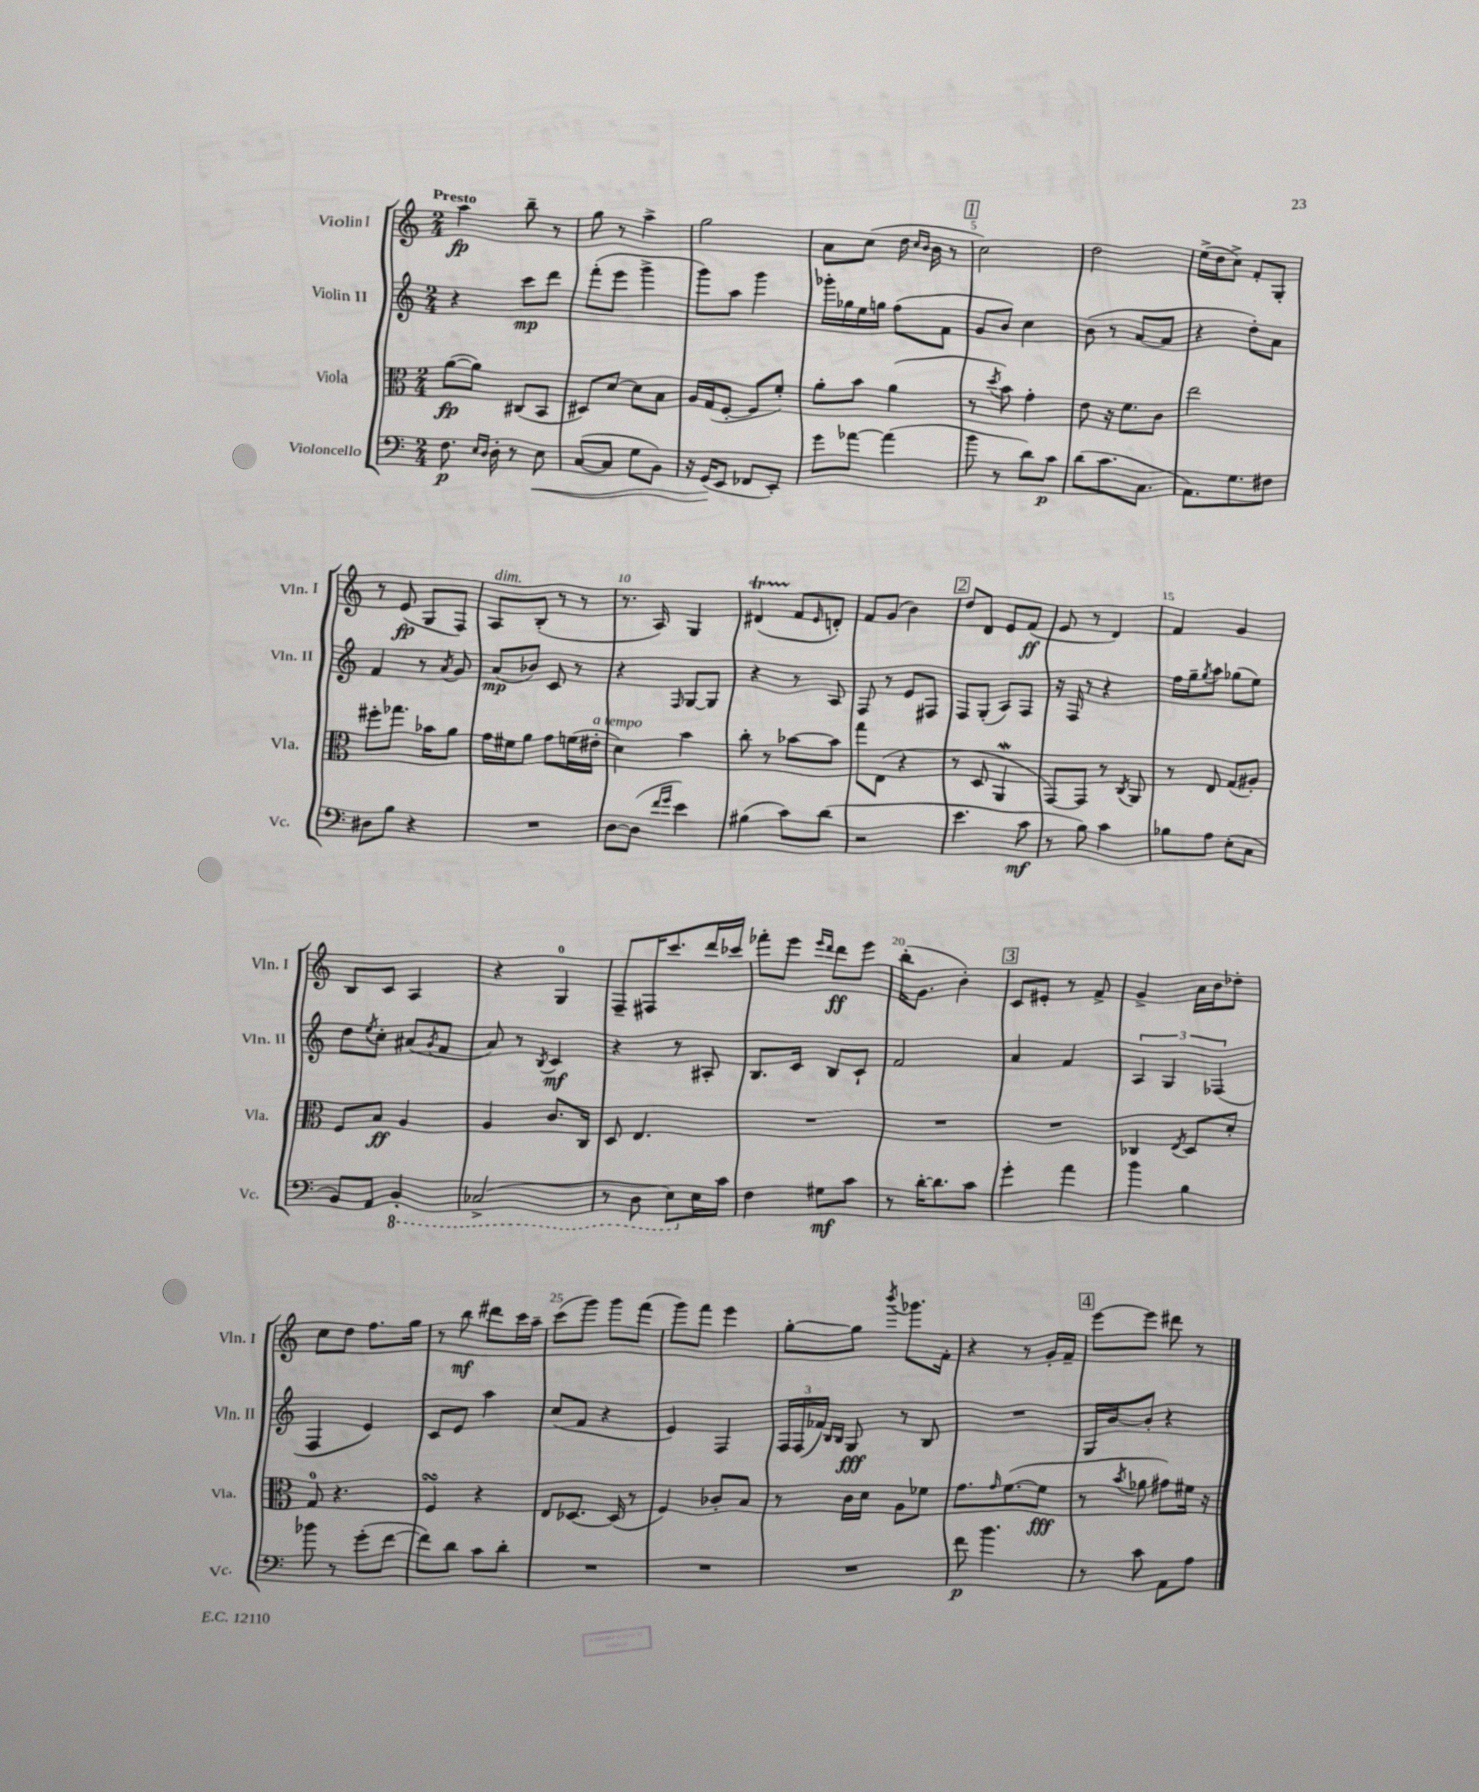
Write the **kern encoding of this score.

**kern	**kern	**kern	**kern
*staff4	*staff3	*staff2	*staff1
*clefF4	*clefC3	*clefG2	*clefG2
*k[]	*k[]	*k[]	*k[]
*M2/4	*M2/4	*M2/4	*M2/4
8.F	([8a	4r	4aa
.	8a])	.	.
16qqE	.	.	.
16qqD	.	.	.
16D'	.	.	.
8r	(8C#	8ccc	8bb~
8E	8BB	8ddd	8r
=	=	=	=
([8C	8D#)	(8fff'	8gg
8C]	[8d	8eee	8r
8G	8d]	4ggg^	4aa^
8BB)	8B	.	.
=	=	=	=
16r	16A	8ggg)	2gg
(16GG	(16G	.	.
8EE	[8F'	8aa	.
8FF-	8F]	4ggg	.
8EE')	8f')	.	.
=	=	=	=
8g	8a'	16ggg-'	8a
.	.	16gg-	.
[8a-	8b	16ee	(8cc
.	.	16gg	.
(4a-]	(4a	(8ff	16dd
.	.	.	16qqcc
.	.	.	16qqb
.	.	.	16b
.	.	8f	8r
=	=	=	=
8b	8r	8g	2cc)
.	8qdd	.	.
8r	8b)	8b)	.
8d)	4g'	4cc	.
8c	.	.	.
=	=	=	=
(8d	8e	(8b	2dd
8.c	16r	8r	.
.	8.f	.	.
.	.	[8a	.
8.C	.	.	.
.	8c	8a]	.
=	=	=	=
8.AA)	2ee	4r	(16ee^
.	.	.	16dd
.	.	.	8cc^)
8.G	.	.	.
.	.	8dd')	8f'
8F#	.	8a	8G'
=	=	=	=
8D#	8ff#'	4f	8r
8B	8.gg-	.	(8e
4r	.	8r	8G
.	16b-	.	.
.	.	8qa	.
.	8a	8g	8F)
=	=	=	=
2r	16g	(8a	8A
.	16f#	.	.
.	8a	8b-)	(8B'
.	8g	8c	8r
.	(16f	8r	8r
.	16e#'	.	.
=	=	=	=
[8D	4d)	4r	8.r
(8D]	.	.	.
.	.	.	16A)
16qqf	.	.	.
16qqg	.	16qqF	.
4e)	4b	[8G	4G
.	.	8G]	.
=	=	=	=
(4B#	8cc'	4r	(4d#
.	8r	.	.
8c)	[8b-	8r	8f
.	.	.	16qqe
(8d	8b-]	8A	8d')
=	=	=	=
2r	8gg	8F	8f
.	(8E	8r	(8g
.	4r	8e	4b)
.	.	8F#	.
=	=	=	=
4.e	8r	8F	8dd
.	8D	(8G'	8d
.	4AA	8A)	8e
8c	.	8F	(8f
=	=	=	=
8r	[8GG)	16r	8e
.	.	16F	.
8B)	8GG]	8r	8r
4c	8r	4r	4d)
.	8qC	.	.
.	8AA	.	.
=	=	=	=
8B-	8r	16ff	4f
.	.	16gg~	.
.	.	8qgg	.
8A	8E	8aa	.
(8E'	(8G	(8gg-	4g
8C	8A#')	8ee)	.
=	=	=	=
8BB)	8F	8dd	8B
.	.	8qee	.
8AA	8B	8cc'	8c
4BBB'	4A	(8a#	4A
.	.	8qg	.
.	.	8f	.
=	=	=	=
(2CC-^	4A	8a)	4r
.	.	8r	.
.	.	8qB	.
.	8.c	4c	4G
.	16C	.	.
=	=	=	=
8r	8D	4r	8F~
8DD	4.E	.	16F#
.	.	.	8.ccc
8EE)	.	8r	.
16E	.	8A#'	16ddd
16c	.	.	16ccc-
=	=	=	=
4F	2r	8.B	8fff-'
.	.	.	8eee
.	.	16c	.
.	.	.	16qqeee
.	.	.	16qqddd
8G#	.	8B	8ddd
8c	.	8c`	8eee
=	=	=	=
8r	2r	2f	(16bb'
.	.	.	8.g
[16d'	.	.	.
8.d]	.	.	.
.	.	.	4b')
8c	.	.	.
=	=	=	=
4g'	2r	4a	8c
.	.	.	8e#'
4a	.	4f	8r
.	.	.	8f^
=	=	=	=
4b	4C-	6A	4g^
.	.	6G	.
.	8qE	.	.
4B	8D	.	16a
.	.	.	16b
.	.	(6F-	.
.	8d'	.	8dd-'
=	=	=	=
8b-	8G	4F	8cc
8r	4.r	.	8dd
(8g'	.	4e)	8.ff
[8f	.	.	.
.	.	.	16gg
=	=	=	=
8f])	4F	8c	8r
8d	.	8e	8bb
8c	4r	4aa	8ddd#
8d'	.	.	16ccc
.	.	.	16aa~
=	=	=	=
2r	8E	(8cc	(8ccc
.	[8.D-	8f	8ggg)
.	.	4r	8ggg
.	(16D-]	.	.
.	8r	.	(8fff
=	=	=	=
2r	4F)	4e)	8ggg)
.	.	.	8fff
.	8c-'	4F	4eee
.	8B	.	.
=	=	=	=
2r	8r	24F	[8gg'
.	.	(24F	.
.	.	24f-)	.
.	.	16qqB	.
.	.	16qqB	.
.	16c	8G	8gg]
.	16d	.	.
.	.	.	8qbbb
.	8A	8r	8.ggg-
.	8f-	8B	.
.	.	.	16f'
=	=	=	=
8f	8.g	2r	4r
4.b	.	.	.
.	16qqg	.	.
.	([8.f	.	.
.	.	.	8r
.	8f]	.	16g'
.	.	.	16f~
=	=	=	=
8r	8r	16G	[8eee
.	.	[16b	.
.	8qb	.	.
8c	8a-	8b']	8eee]
8AA	8g#)	4r	8ddd#
8A	16f#	.	8r
.	16r	.	.
==	==	==	==
*-	*-	*-	*-
